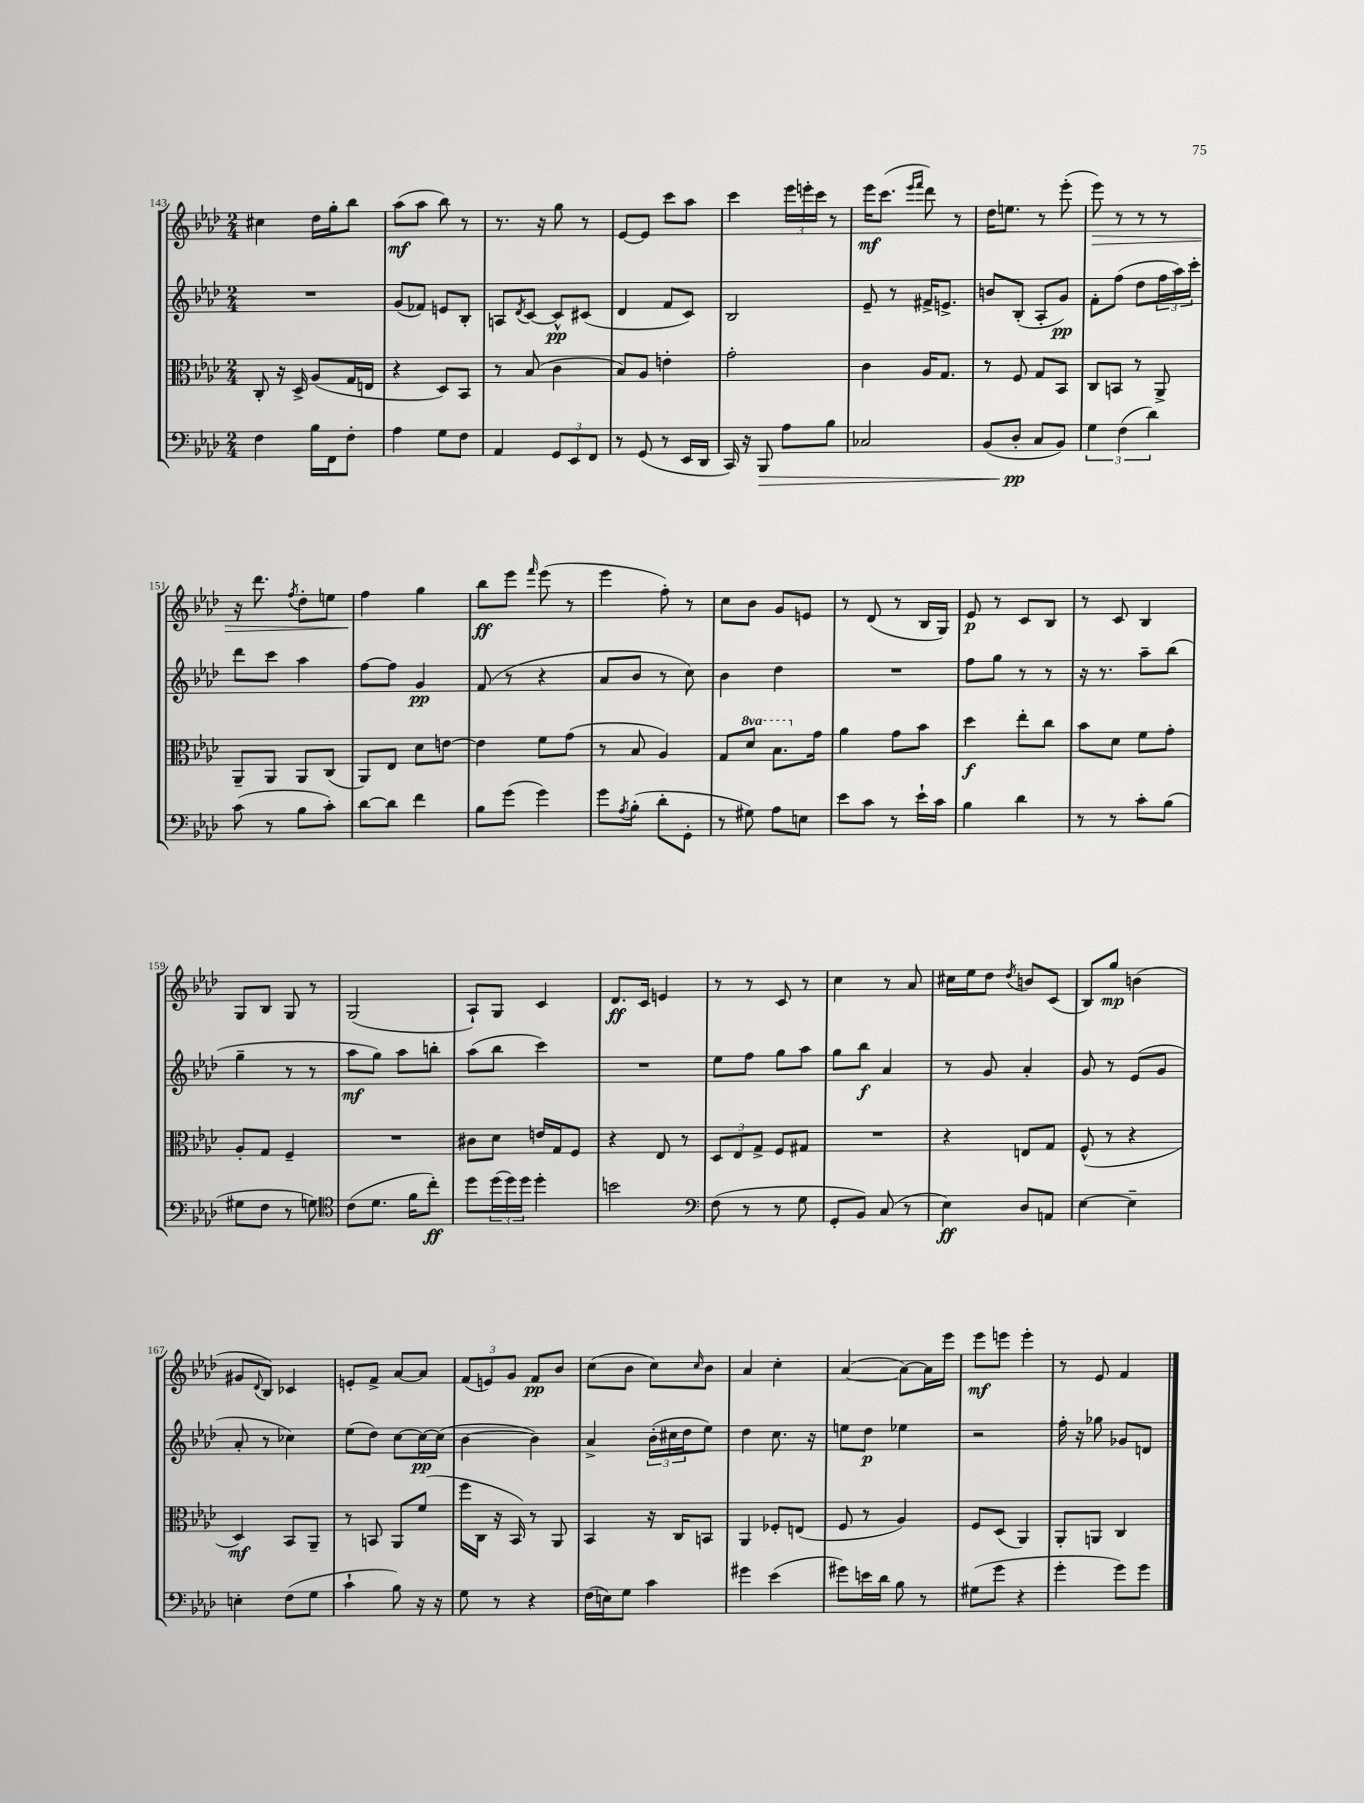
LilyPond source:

<<
\new StaffGroup <<
\new Staff = "s0" {
    \clef treble \key aes \major \numericTimeSignature \time 2/4
    cis''4 des''16 g''16-. bes''8 |
    aes''8\mf( aes''8 bes''8) r8 |
    r8. r16 g''8 r8 |
    ees'8~ ees'8 c'''8 aes''8 |
    c'''4 \tuplet 3/2 { ees'''16 e'''16-. c'''16 } r8 |
    ees'''16\mf c'''8.( \grace { ees'''16 f'''16 } des'''8) r8 |
    des''16 e''8. r8 ees'''8-.( |
    ees'''8\>) r8 r8 r8 |
    r16 des'''8. \acciaccatura { f''8 } des''8-. e''8 |
    f''4\! g''4 |
    bes''8\ff ees'''8 \grace { f'''16 } ees'''8( r8 |
    ees'''4 f''8-.) r8 |
    c''8 bes'8 g'8 e'8 |
    r8 des'8( r8 bes16 g16) |
    ees'8\p r8 c'8 bes8 |
    r8 c'8 bes4 |
    g8 bes8 g8 r8 |
    g2( |
    aes8-!) g8 c'4 |
    des'8.\ff c'16 e'4 |
    r8 r8 c'8 r8 |
    c''4 r8 aes'8 |
    cis''16 ees''16 des''8 \acciaccatura { des''8 } b'8 c'8( |
    bes8) g''8\mp b'4( |
    gis'8 \appoggiatura { des'8 } bes8) ces'4 |
    e'8-. f'8-> aes'8~ aes'8 |
    \tuplet 3/2 { f'8( e'8) g'8 } f'8\pp bes'8 |
    c''8( bes'8 c''8) \grace { c''16 } bes'8 |
    aes'4 c''4-. |
    aes'4~( aes'8~) aes'16 ees'''16 |
    ees'''8\mf e'''8 e'''4-. |
    r8 ees'8 f'4 \bar "|." |
}
\new Staff = "s1" {
    \clef treble \key aes \major \numericTimeSignature \time 2/4
    R2 |
    g'8( fes'8) e'8 bes8-. |
    a8 \acciaccatura { des'8 } c'8~ c'8-^\pp cis'8( |
    des'4 f'8 c'8) |
    bes2 |
    ees'8-- r8 fis'16-> e'8.-> |
    b'8 bes8-.( aes8-. g'8\pp) |
    f'8-. f''8( des''8 \tuplet 3/2 { f''16 aes''16) c'''16-. } |
    des'''8 c'''8 aes''4 |
    f''8~ f''8 g'4\pp |
    f'8( r8 r4 |
    aes'8 bes'8 r8 c''8) |
    bes'4 des''4 |
    R2 |
    f''8 g''8 r8 r8 |
    r16 r8. aes''8-- bes''8( |
    g''4-- r8 r8 |
    aes''8\mf g''8) aes''8 b''8-. |
    aes''8( bes''8 c'''4) |
    R2 |
    ees''8 f''8 g''8 aes''8 |
    g''8 bes''8\f aes'4 |
    r8 g'8 aes'4-. |
    g'8 r8 ees'8( g'8 |
    aes'8-. r8 ces''4) |
    ees''8( des''8) c''8~ c''16~\pp c''16( |
    bes'4~ bes'4) |
    aes'4-> \tuplet 3/2 { bes'16-.( cis''16 des''16 } ees''8) |
    des''4 c''8. r16 |
    e''8 des''8\p ees''4 |
    r2 |
    f''16-. r16 ges''8 ges'8 d'8 \bar "|." |
}
\new Staff = "s2" {
    \clef alto \key aes \major \numericTimeSignature \time 2/4 \set Staff.ottavationMarkups = #ottavation-simple-ordinals
    c8-. r16 des16-> aes8( g16 e16 |
    r4 des8) bes,8 |
    r8 bes8( c'4 |
    bes8) aes8 e'4-. |
    g'2-. |
    c'4 aes16 g8. |
    r8 f8 g8 bes,8 |
    c8 b,8 r8 aes,8-> |
    aes,8-- aes,8 aes,8 c8( |
    aes,8) ees8 des'8 e'8~ |
    e'4 f'8 g'8( |
    r8 bes8 aes4) |
    g8 \ottava #1 des''8 bes'8. \ottava #0 g'16 |
    aes'4 g'8 bes'8 |
    des''4\f ees''8-. c''8 |
    bes'8 des'8 f'8 g'8-. |
    aes8-. g8 f4-- |
    R2 |
    cis'8 des'8 e'16 g16 f8 |
    r4 ees8 r8 |
    \tuplet 3/2 { des8 ees8 g8-> } f8 gis8 |
    R2 |
    r4 e8 g8 |
    f8-^( r8 r4 |
    des4\mf) bes,8 aes,8-- |
    r8 b,8 aes,8 f'8( |
    f''16 c16 r16 bes,16) r8 aes,8 |
    bes,4 r16 c16 b,8 |
    aes,4 fes8-. e8( |
    f8 r8 aes4) |
    f8 des8( aes,4) |
    aes,8-. a,8 c4 \bar "|." |
}
\new Staff = "s3" {
    \clef bass \key aes \major \numericTimeSignature \time 2/4
    f4 bes16 f,16 f8-. |
    aes4 g8 f8 |
    aes,4 \tuplet 3/2 { g,8 ees,8 f,8 } |
    r8 g,8( r8 ees,16 des,16 |
    c,16) r16 bes,,8\> aes8 bes8 |
    ces2 |
    bes,8( des8-.\pp\! c8 bes,8) |
    \tuplet 3/2 { g4 f4( des'4) } |
    c'8( r8 bes8 c'8-.) |
    des'8~ des'8 f'4 |
    bes8 g'8( g'4) |
    g'8 \acciaccatura { aes8 } bes8-.( des'8-. g,8-. |
    r8 gis8) aes8 e8 |
    ees'8 c'8 r8 ees'16-! c'16 |
    bes4 des'4 |
    r8 r8 c'8-. bes8( |
    gis8 f8 r8 g8) |
    \clef tenor c'8( des'8. f'16 c''8-.\ff) |
    des''8 \tuplet 3/2 { des''16( des''16) des''16 } des''4-. |
    b'2 |
    \clef bass f8( r8 r8 g8 |
    g,8-. bes,8) c8( r8 |
    ees4\ff) des8 a,8 |
    ees4~ ees4-- |
    e4-. f8( g8 |
    c'4-! bes8) r16 r16 |
    g8 r8 r4 |
    f16( e16) g8 c'4 |
    gis'4 ees'4( |
    gis'8) e'16 des'16 bes8 r8 |
    gis8( g'8 r4 |
    g'4-. g'8) g'8 \bar "|." |
}
>>
>>
\layout { \context { \Score currentBarNumber = #143 } }
